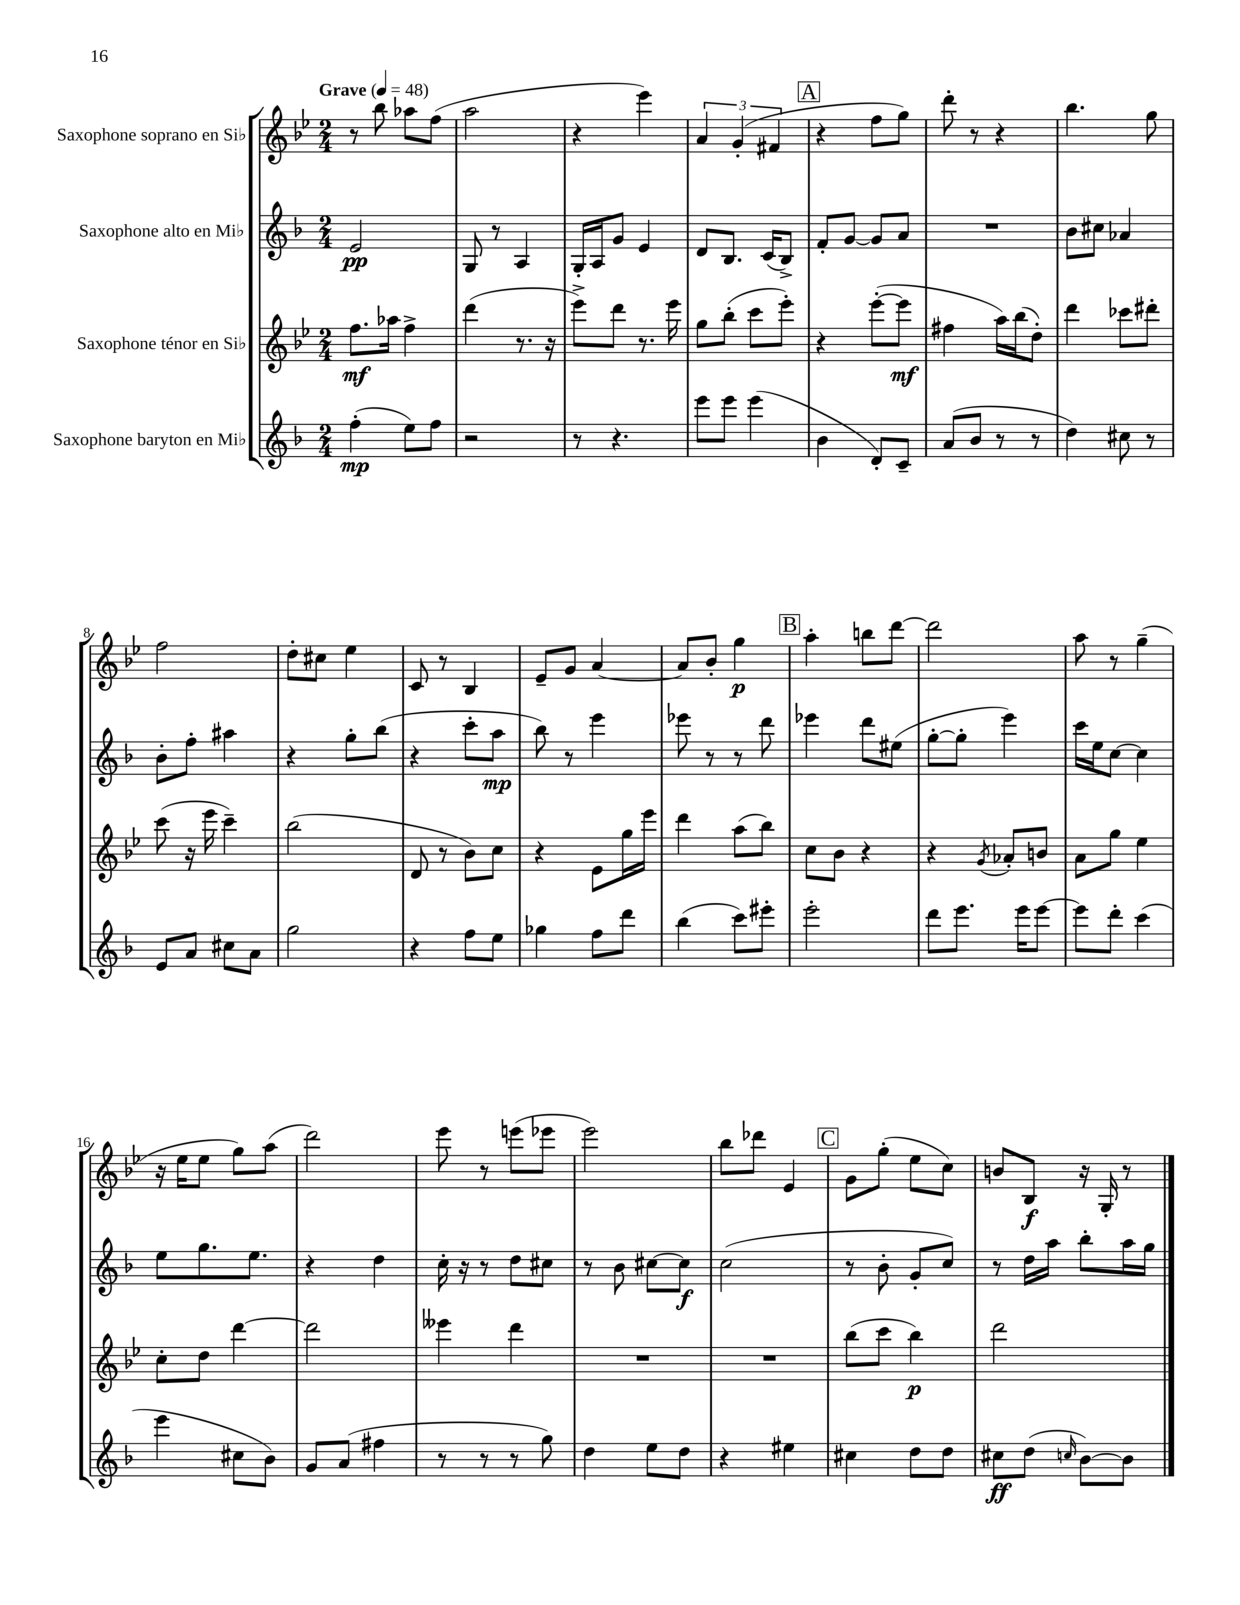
<<
\new StaffGroup <<
\new Staff = "s0" \with { instrumentName = "Saxophone soprano en Sib" } {
    \clef treble \key bes \major \numericTimeSignature \time 2/4 \tempo "Grave" 4 = 48
    r8 bes''8 aes''8 f''8( |
    a''2 |
    r4 ees'''4) |
    \tuplet 3/2 { a'4 g'4-.( fis'4 } |
    \mark \markup { \box "A" } r4 f''8 g''8) |
    d'''8-. r8 r4 |
    bes''4. g''8 |
    f''2 |
    d''8-. cis''8 ees''4 |
    c'8 r8 bes4 |
    ees'8-- g'8 a'4~ |
    a'8 bes'8-. g''4\p |
    \mark \markup { \box "B" } a''4-. b''8 d'''8~ |
    d'''2 |
    a''8 r8 g''4--( |
    r16 ees''16 ees''8 g''8) a''8( |
    d'''2) |
    ees'''8 r8 e'''8( ees'''8 |
    ees'''2) |
    bes''8 des'''8 ees'4 |
    \mark \markup { \box "C" } g'8 g''8-.( ees''8 c''8) |
    b'8 bes8\f r16 g16-. r8 \bar "|." |
}
\new Staff = "s1" \with { instrumentName = "Saxophone alto en Mib" } {
    \clef treble \key f \major \numericTimeSignature \time 2/4
    e'2\pp |
    g8 r8 a4 |
    g16-. a16 g'8 e'4 |
    d'8 bes8. c'16( bes8->) |
    \mark \markup { \box "A" } f'8-. g'8~ g'8 a'8 |
    R2 |
    bes'8 cis''8 aes'4 |
    bes'8-. f''8-. ais''4 |
    r4 g''8-. bes''8( |
    r4 c'''8-. a''8\mp |
    bes''8) r8 e'''4 |
    ees'''8 r8 r8 d'''8 |
    \mark \markup { \box "B" } ees'''4 d'''8 eis''8( |
    g''8~-. g''8-. e'''4) |
    c'''16 e''16 c''8~ c''4 |
    e''8 g''8. e''8. |
    r4 d''4 |
    c''16-. r16 r8 d''8 cis''8 |
    r8 bes'8 cis''8~ cis''8\f |
    c''2( |
    \mark \markup { \box "C" } r8 bes'8-. g'8-. c''8) |
    r8 d''16 a''16 bes''8-. a''16 g''16 \bar "|." |
}
\new Staff = "s2" \with { instrumentName = "Saxophone ténor en Sib" } {
    \clef treble \key bes \major \numericTimeSignature \time 2/4
    f''8.\mf aes''16 f''4-> |
    d'''4( r8. r16 |
    ees'''8->) d'''8 r8. ees'''16 |
    g''8 bes''8-.( c'''8 ees'''8-.) |
    \mark \markup { \box "A" } r4 ees'''8~-.( ees'''8\mf |
    fis''4 a''16) bes''16( d''8-.) |
    d'''4 ces'''8 dis'''8-. |
    c'''8( r16 ees'''16 c'''4--) |
    bes''2( |
    d'8 r8 bes'8) c''8 |
    r4 ees'8 g''16 ees'''16 |
    d'''4 a''8( bes''8) |
    \mark \markup { \box "B" } c''8 bes'8 r4 |
    r4 \acciaccatura { g'8 } aes'8-. b'8 |
    a'8 g''8 ees''4 |
    c''8-. d''8 d'''4~ |
    d'''2 |
    eeses'''4 d'''4 |
    R2 |
    R2 |
    \mark \markup { \box "C" } bes''8( c'''8 bes''4\p) |
    d'''2 \bar "|." |
}
\new Staff = "s3" \with { instrumentName = "Saxophone baryton en Mib" } {
    \clef treble \key f \major \numericTimeSignature \time 2/4
    f''4-.\mp( e''8) f''8 |
    r2 |
    r8 r4. |
    e'''8 e'''8 e'''4( |
    \mark \markup { \box "A" } bes'4 d'8-.) c'8-- |
    a'8( bes'8 r8 r8 |
    d''4) cis''8 r8 |
    e'8 a'8 cis''8 a'8 |
    g''2 |
    r4 f''8 e''8 |
    ges''4 f''8 d'''8 |
    bes''4( c'''8) eis'''8-. |
    \mark \markup { \box "B" } e'''2-. |
    d'''8 e'''8. e'''16 e'''8~ |
    e'''8 d'''8-. c'''4( |
    e'''4 cis''8 bes'8) |
    g'8 a'8( fis''4 |
    r8 r8 r8 g''8) |
    d''4 e''8 d''8 |
    r4 eis''4 |
    \mark \markup { \box "C" } cis''4 d''8 d''8 |
    cis''8\ff d''8( \grace { c''16 } bes'8~) bes'8 \bar "|." |
}
>>
>>
